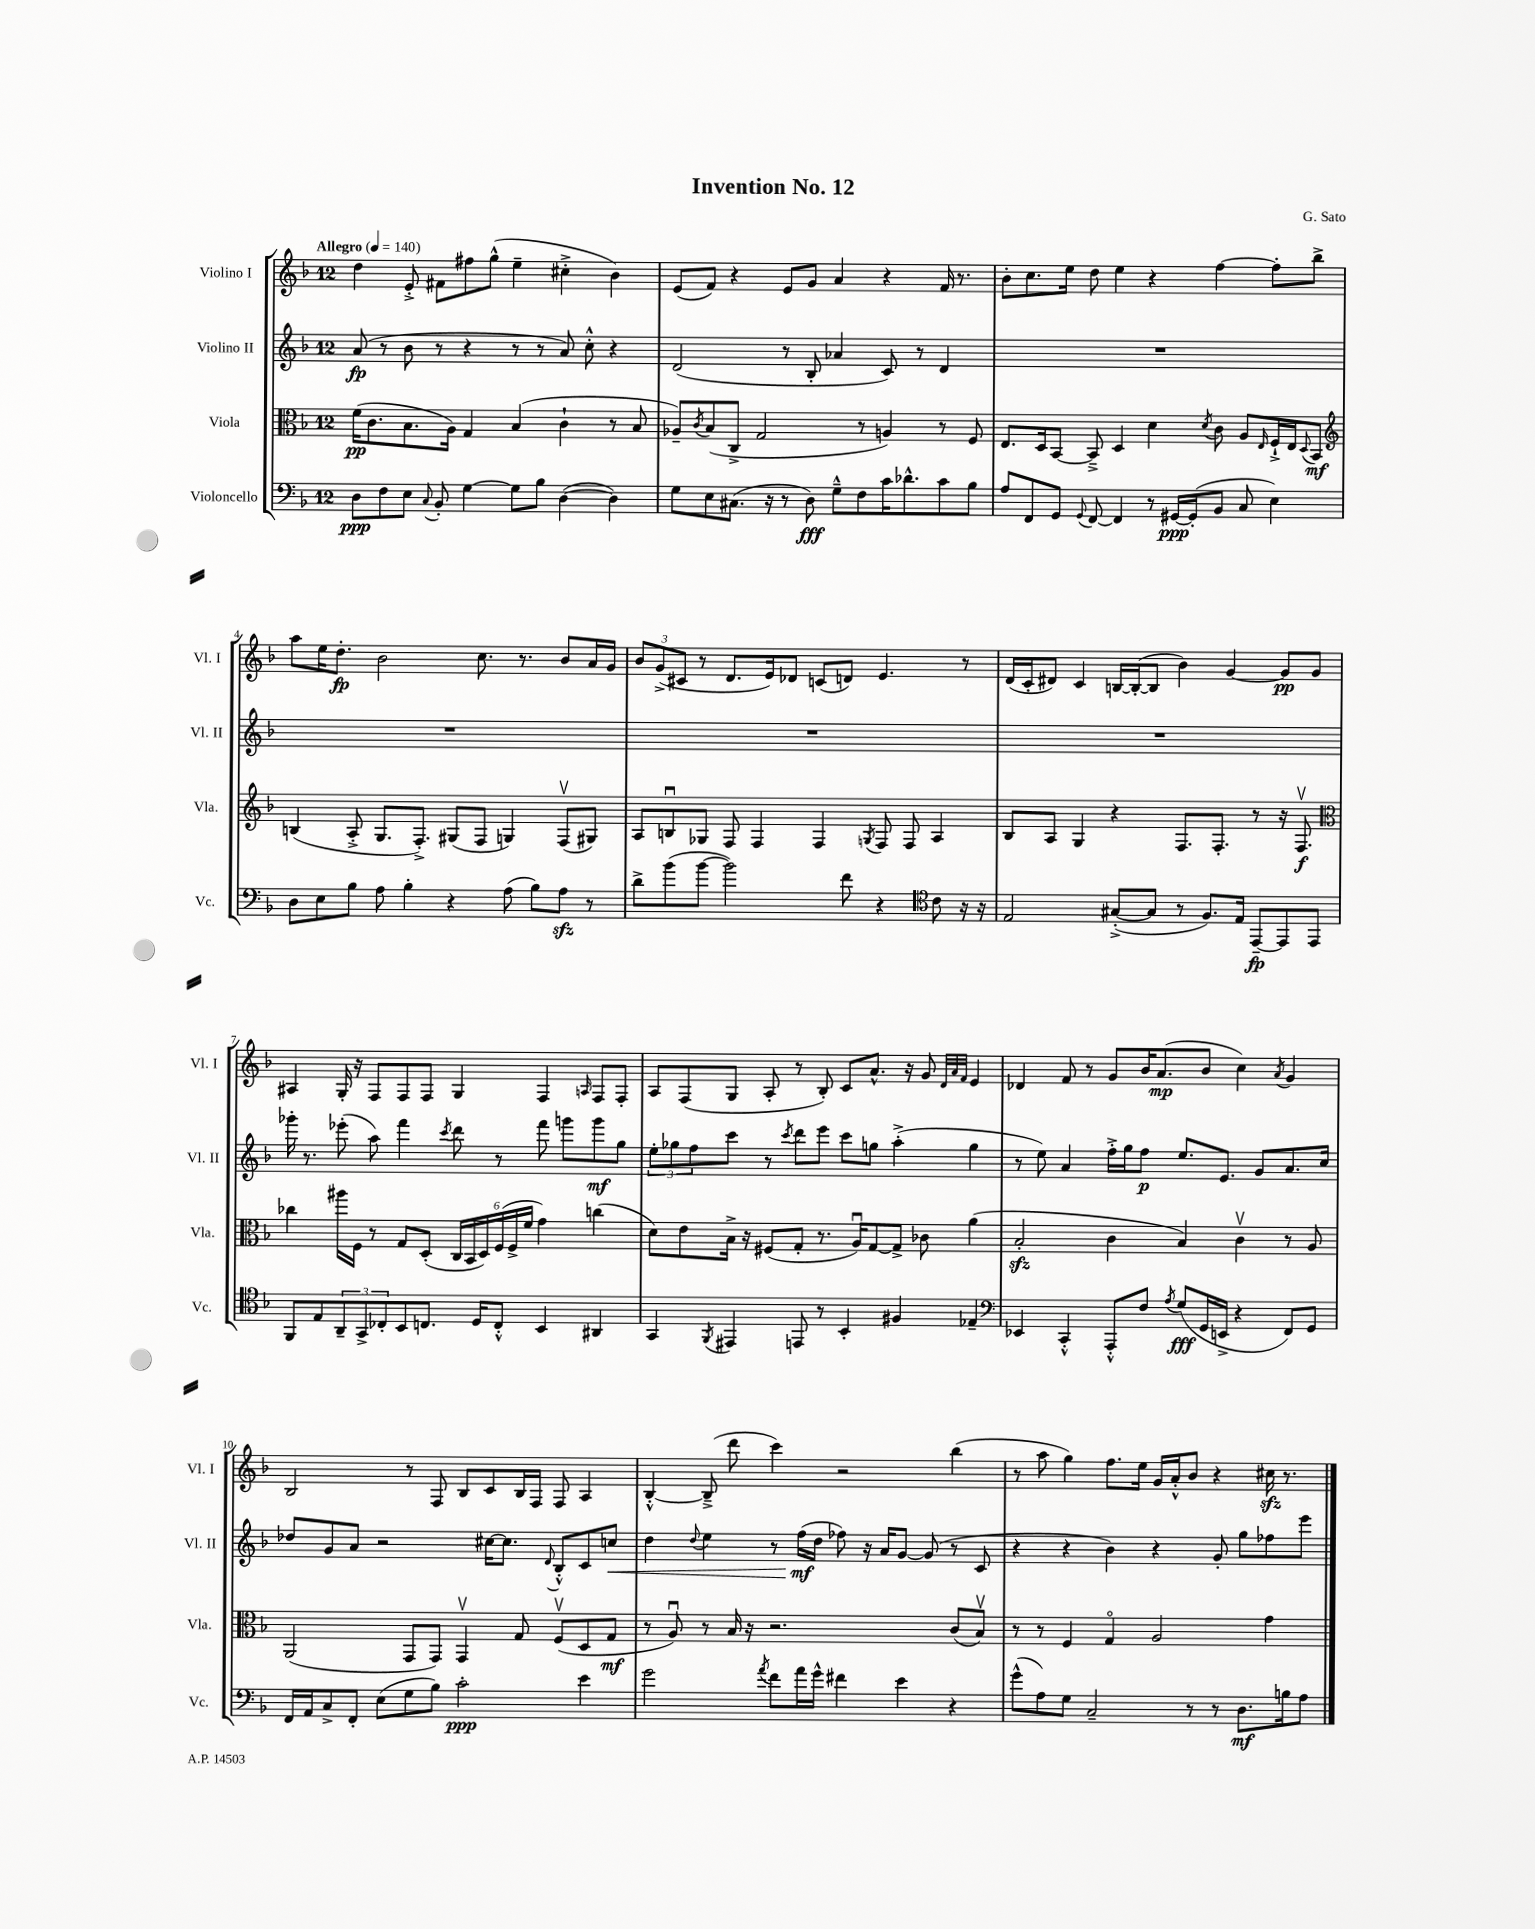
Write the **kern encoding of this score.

**kern	**dynam	**kern	**dynam	**kern	**dynam	**kern	**dynam
*part4	*part4	*part3	*part3	*part2	*part2	*part1	*part1
*staff4	*staff4	*staff3	*staff3	*staff2	*staff2	*staff1	*staff1
*I"Violoncello	*	*I"Viola	*	*I"Violino II	*	*I"Violino I	*
*I'Vc.	*	*I'Vla.	*	*I'Vl. II	*	*I'Vl. I	*
*clefF4	*	*clefC3	*	*clefG2	*	*clefG2	*
*k[b-]	*	*k[b-]	*	*k[b-]	*	*k[b-]	*
*M12/8	*	*M12/8	*	*M12/8	*	*M12/8	*
*MM140	*	*MM140	*	*MM140	*	*MM140	*
=1	=1	=1	=1	=1	=1	=1	=1
!	!	!	!	!	!	!LO:TX:a:B:t=Allegro	!
8D\L	ppp	(16f\KL	pp	(8a/	fp	4dd\	.
.	.	8.c\	.	.	.	.	.
8F\	.	.	.	8r	.	.	.
8E\J	.	8.B-\	.	8b-\	.	8e'^/	.
8qqC/	.	.	.	.	.	.	.
8BB-'/	.	.	.	8r	.	8f#X\L	.
.	.	16A\Jk)	.	.	.	.	.
[4G\	.	4G/	.	4r	.	8ff#X\	.
.	.	.	.	.	.	(8gg^^\J	.
8G\L]	.	(4B-/	.	8r	.	4ee~\	.
8B-\J	.	.	.	8r	.	.	.
([4D\	.	4c`\	.	8a/)	.	4cc#X'^\	.
.	.	.	.	8cc'^^\	.	.	.
4D\])	.	8r	.	4r	.	4b-\)	.
.	.	8B-/	.	.	.	.	.
=2	=2	=2	=2	=2	=2	=2	=2
8G\L	.	8A-X~/L)	.	(2d/	.	(8e/L	.
.	.	8qc/	.	.	.	.	.
8E\	.	(8B-/	.	.	.	8f/J)	.
(8.C#X\J	.	8C^/J	.	.	.	4r	.
.	.	2G/	.	.	.	.	.
16r	.	.	.	.	.	.	.
8r	.	.	.	8r	.	8e/L	.
8D\)	fff	.	.	8B-'/	.	8g/J	.
8G~^^\L	.	.	.	4a-X/	.	4a/	.
8F\	.	8r	.	.	.	.	.
16c\K	.	4An/)	.	8c/)	.	4r	.
8.d-X^^\	.	.	.	.	.	.	.
.	.	.	.	8r	.	.	.
8c\	.	8r	.	4d/	.	16f/	.
.	.	.	.	.	.	8.r	.
8B-\J	.	8F/	.	.	.	.	.
=3	=3	=3	=3	=3	=3	=3	=3
8A/L	.	8.E/L	.	1.r	.	8b-'\L	.
8FF/	.	.	.	.	.	8.cc\	.
.	.	16D/k	.	.	.	.	.
8GG/J	.	[8BB-/J	.	.	.	.	.
.	.	.	.	.	.	16ee\Jk	.
8qqGG/	.	.	.	.	.	.	.
[8FF/	.	8BB-~^/]	.	.	.	8dd\	.
4FF/]	.	4D/	.	.	.	4ee\	.
8r	.	4d\	.	.	.	4r	.
[16GG#X/LL	ppp	.	.	.	.	.	.
(16GG#'/J]	.	.	.	.	.	.	.
.	.	8qd/	.	.	.	.	.
8BB-/J	.	8c\	.	.	.	[4ff\	.
8C/	.	8A/L	.	.	.	.	.
.	.	16qqE/	.	.	.	.	.
4E\)	.	16F`^/L	.	.	.	8ff'\L]	.
.	.	16E/J	.	.	.	.	.
.	.	8qqD/	.	.	.	.	.
.	.	8BB-/J	mf	.	.	8bb-^\J	.
!!LO:LB:g=z
=4	=4	=4	=4	=4	=4	=4	=4
*	*	*clefG2	*	*	*	*	*
8D\L	.	(4Bn/	.	1.r	.	8aa\L	.
8E\	.	.	.	.	.	16ee\K	.
.	.	.	.	.	.	8.dd'\J	fp
8B-\J	.	8A'^/	.	.	.	.	.
8A\	.	8.G/L	.	.	.	2b-\	.
4B-'\	.	.	.	.	.	.	.
.	.	8.F'^/J)	.	.	.	.	.
4r	.	(8G#X/L	.	.	.	.	.
.	.	8F/J	.	.	.	8.cc\	.
(8A\	.	4Gn/)	.	.	.	.	.
.	.	.	.	.	.	8.r	.
8B-\L)	.	.	.	.	.	.	.
8Azz\J	.	(8Fv/L	.	.	.	8b-/L	.
8r	.	8G#X/J)	.	.	.	16a/L	.
.	.	.	.	.	.	16g/JJ	.
=5	=5	=5	=5	=5	=5	=5	=5
8d^\L	.	8A/L	.	1.r	.	12b-/L	.
.	.	.	.	.	.	(12g^/	.
(8b-\	.	8Bnu/	.	.	.	.	.
.	.	.	.	.	.	12c#X/J	.
[8b-\J	.	8G-X/J	.	.	.	8r	.
2b-\])	.	8F/	.	.	.	8.d/L	.
.	.	4F/	.	.	.	.	.
.	.	.	.	.	.	16e/k)	.
.	.	.	.	.	.	8d-X/J	.
.	.	4F/	.	.	.	(8cn/L	.
8f\	.	.	.	.	.	8dn/J)	.
.	.	8qGn/	.	.	.	.	.
4r	.	8F/	.	.	.	4.e/	.
.	.	8F/	.	.	.	.	.
*clefC4	*	*	*	*	*	*	*
8c\	.	4A/	.	.	.	.	.
16r	.	.	.	.	.	8r	.
16r	.	.	.	.	.	.	.
=6	=6	=6	=6	=6	=6	=6	=6
2E/	.	8B-/L	.	1.r	.	(16d/LL	.
.	.	.	.	.	.	16c'/J	.
.	.	8A/J	.	.	.	8d#X/J)	.
.	.	4G/	.	.	.	4c/	.
([8G#X'^/L	.	4r	.	.	.	[16Bn/LL	.
.	.	.	.	.	.	(16B'/J_	.
8G#/J]	.	.	.	.	.	8B/J]	.
8r	.	8.F/L	.	.	.	4b-\)	.
8.F/L)	.	.	.	.	.	.	.
.	.	8.F'/J	.	.	.	.	.
.	.	.	.	.	.	[4g/	.
16E/Jk	.	.	.	.	.	.	.
[8EE~/L	fp	8r	.	.	.	.	.
8EE/]	.	16r	.	.	.	8g/L]	pp
.	.	8.Fv/	f	.	.	.	.
8EE/J	.	.	.	.	.	8g/J	.
!!LO:LB:g=z
=7	=7	=7	=7	=7	=7	=7	=7
*	*	*clefC3	*	*	*	*	*
8FF/L	.	4cc-X\	.	16ggg-X'\	.	4A#X/	.
.	.	.	.	8.r	.	.	.
8E/	.	.	.	.	.	.	.
12AA~/	.	16aa#X\LL	.	(8eee-X'\	.	16G'/	.
.	.	16F\JJ	.	.	.	16r	.
12GG^/	.	.	.	.	.	.	.
.	.	8r	.	8aa\)	.	8F/L	.
12C-X'/	.	.	.	.	.	.	.
8BB-/	.	8G/L	.	4fff\	.	8F/	.
8.Cn/J	.	(8D'/J	.	.	.	8F/J	.
.	.	.	.	8qccc/	.	.	.
.	.	24C/LL	.	8ddd\	.	4G/	.
.	.	24BB-/	.	.	.	.	.
16D/KL	.	.	.	.	.	.	.
.	.	24D/)	.	.	.	.	.
8C'^^/J	.	(24F/	.	8r	.	.	.
.	.	24F^/	.	.	.	.	.
.	.	24f/JJ	.	.	.	.	.
4BB-/	.	4g\)	.	8fff\	.	4F/	.
.	.	.	.	8gggn\L	.	.	.
.	.	.	.	.	.	16qqAn/	.
4AA#X/	.	(4ccn\	.	8ggg\	mf	8F/L	.
.	.	.	.	8gg\J	.	8F'/J	.
=8	=8	=8	=8	=8	=8	=8	=8
4GG/	.	8d\L)	.	12ee'\L	.	8A/L	.
.	.	.	.	12gg-X\	.	.	.
.	.	8e\	.	.	.	(8F/	.
.	.	.	.	12ff\	.	.	.
8qFF/	.	.	.	.	.	.	.
4EE#X/	.	16B-^\Jk	.	8ccc\J	.	8G/J	.
.	.	16r	.	.	.	.	.
.	.	(8F#X/L	.	8r	.	8A'/	.
.	.	.	.	8qccc/	.	.	.
8EEn/	.	8G'/J	.	8ddd\L	.	8r	.
8r	.	8.r	.	8eee\J	.	8B-'/)	.
4BB-'/	.	.	.	8ccc\L	.	8c/L	.
.	.	16Au/KL)	.	.	.	.	.
.	.	[8G/	.	8ggn\J	.	8.a^^/J	.
4F#X/	.	8G^/J]	.	(4aa'^\	.	.	.
.	.	.	.	.	.	16r	.
.	.	8c-X\	.	.	.	8g/	.
.	.	.	.	.	.	32qqd/LLL	.
.	.	.	.	.	.	32qqa/	.
.	.	.	.	.	.	32qqf/JJJ	.
4E-X~/	.	(4a\	.	4gg\	.	4e/	.
=9	=9	=9	=9	=9	=9	=9	=9
*clefF4	*	*	*	*	*	*	*
4EE-X/	.	2B-zz'/	.	8r	.	4d-X/	.
.	.	.	.	8ee\)	.	.	.
4CC'^^/	.	.	.	4a/	.	8f/	.
.	.	.	.	.	.	8r	.
8AAA'^^/L	.	4c\	.	16ff'^\LL	.	8g/L	.
.	.	.	.	16gg\J	.	.	.
8F/J	.	.	.	8ff\J	p	16b-/K	.
.	.	.	.	.	.	(8.a/	mp
8qA/	.	.	.	.	.	.	.
(8G/L	fff	4B-/)	.	8.ee/L	.	.	.
16GG/L	.	.	.	.	.	8b-/J	.
16EEn^/JJ	.	.	.	8.e/J	.	.	.
4r	.	4cv\	.	.	.	4cc\)	.
.	.	.	.	8g/L	.	.	.
.	.	.	.	.	.	8qa/	.
8FF/L)	.	8r	.	8.a/	.	4g/	.
8GG/J	.	8A/	.	.	.	.	.
.	.	.	.	16cc/Jk	.	.	.
!!LO:LB:g=z
=10	=10	=10	=10	=10	=10	=10	=10
16FF/LL	.	(2AA/	.	8dd-X/L	.	2B-/	.
16AA/J	.	.	.	.	.	.	.
8C^/	.	.	.	8g/	.	.	.
8FF'/J	.	.	.	8a/J	.	.	.
(8E\L	.	.	.	2r	.	.	.
8G\	.	8GG/L	.	.	.	8r	.
8B-\J)	.	8GG/J)	.	.	.	8F/	.
2c'\	ppp	4GGv/	.	.	.	8B-/L	.
.	.	.	.	[16cc#X\KL	.	8c/	.
.	.	.	.	8.cc#\J]	.	.	.
.	.	8G/	.	.	.	16B-/L	.
.	.	.	.	.	.	16F/JJ	.
.	.	.	.	8qqd/	.	.	.
.	.	(8Fv/L	.	8B-'^^/L	.	8F/	.
4e\	.	8D/	.	8c/	.	4A/	.
!	!	!	!	!	!LO:HP:b	!	!
.	.	8G/J	mf	8ccn/J	<	.	.
=11	=11	=11	=11	=11	=11	=11	=11
2g\	.	8r	.	4dd\	.	[4B-'^^/	.
.	.	8Au/)	.	.	.	.	.
.	.	.	.	8qqdd/	.	.	.
.	.	8r	.	4ee\	.	(8B-~^/]	.
.	.	16B-/	.	.	.	8ddd\	.
.	.	16r	.	.	.	.	.
8qa/	.	.	.	.	.	.	.
8f\L	.	2.r	.	8r	.	4ccc\)	.
16a\L	.	.	.	(16ff\LL	mf	.	.
16g^^\JJ	.	.	.	16dd\JJ	[	.	.
4f#X\	.	.	.	8ff-X\)	.	2r	.
.	.	.	.	16r	.	.	.
.	.	.	.	16a/KL	.	.	.
4e\	.	.	.	[8g/J	.	.	.
.	.	.	.	(8g/]	.	.	.
4r	.	(8c/L	.	8r	.	(4bb-\	.
.	.	8B-v/J)	.	8c/	.	.	.
=12	=12	=12	=12	=12	=12	=12	=12
(8g^^\L	.	8r	.	4r	.	8r	.
8A\)	.	8r	.	.	.	8aa\	.
8G\J	.	4F/	.	4r	.	4gg\)	.
2C~/	.	.	.	.	.	.	.
.	.	4G/	.	4b-\)	.	8.ff\L	.
.	.	.	.	.	.	16ee\Jk	.
.	.	2A/	.	4r	.	16g/LL	.
.	.	.	.	.	.	16a'^^/J	.
8r	.	.	.	.	.	8b-/J	.
8r	.	.	.	8g'/	.	4r	.
8.D\L	mf	.	.	8gg\L	.	.	.
.	.	4g\	.	8ff-X\	.	16cc#Xzz\	.
16Bn\k	.	.	.	.	.	8.r	.
8A\J	.	.	.	8eee\J	.	.	.
==	==	==	==	==	==	==	==
*-	*-	*-	*-	*-	*-	*-	*-
